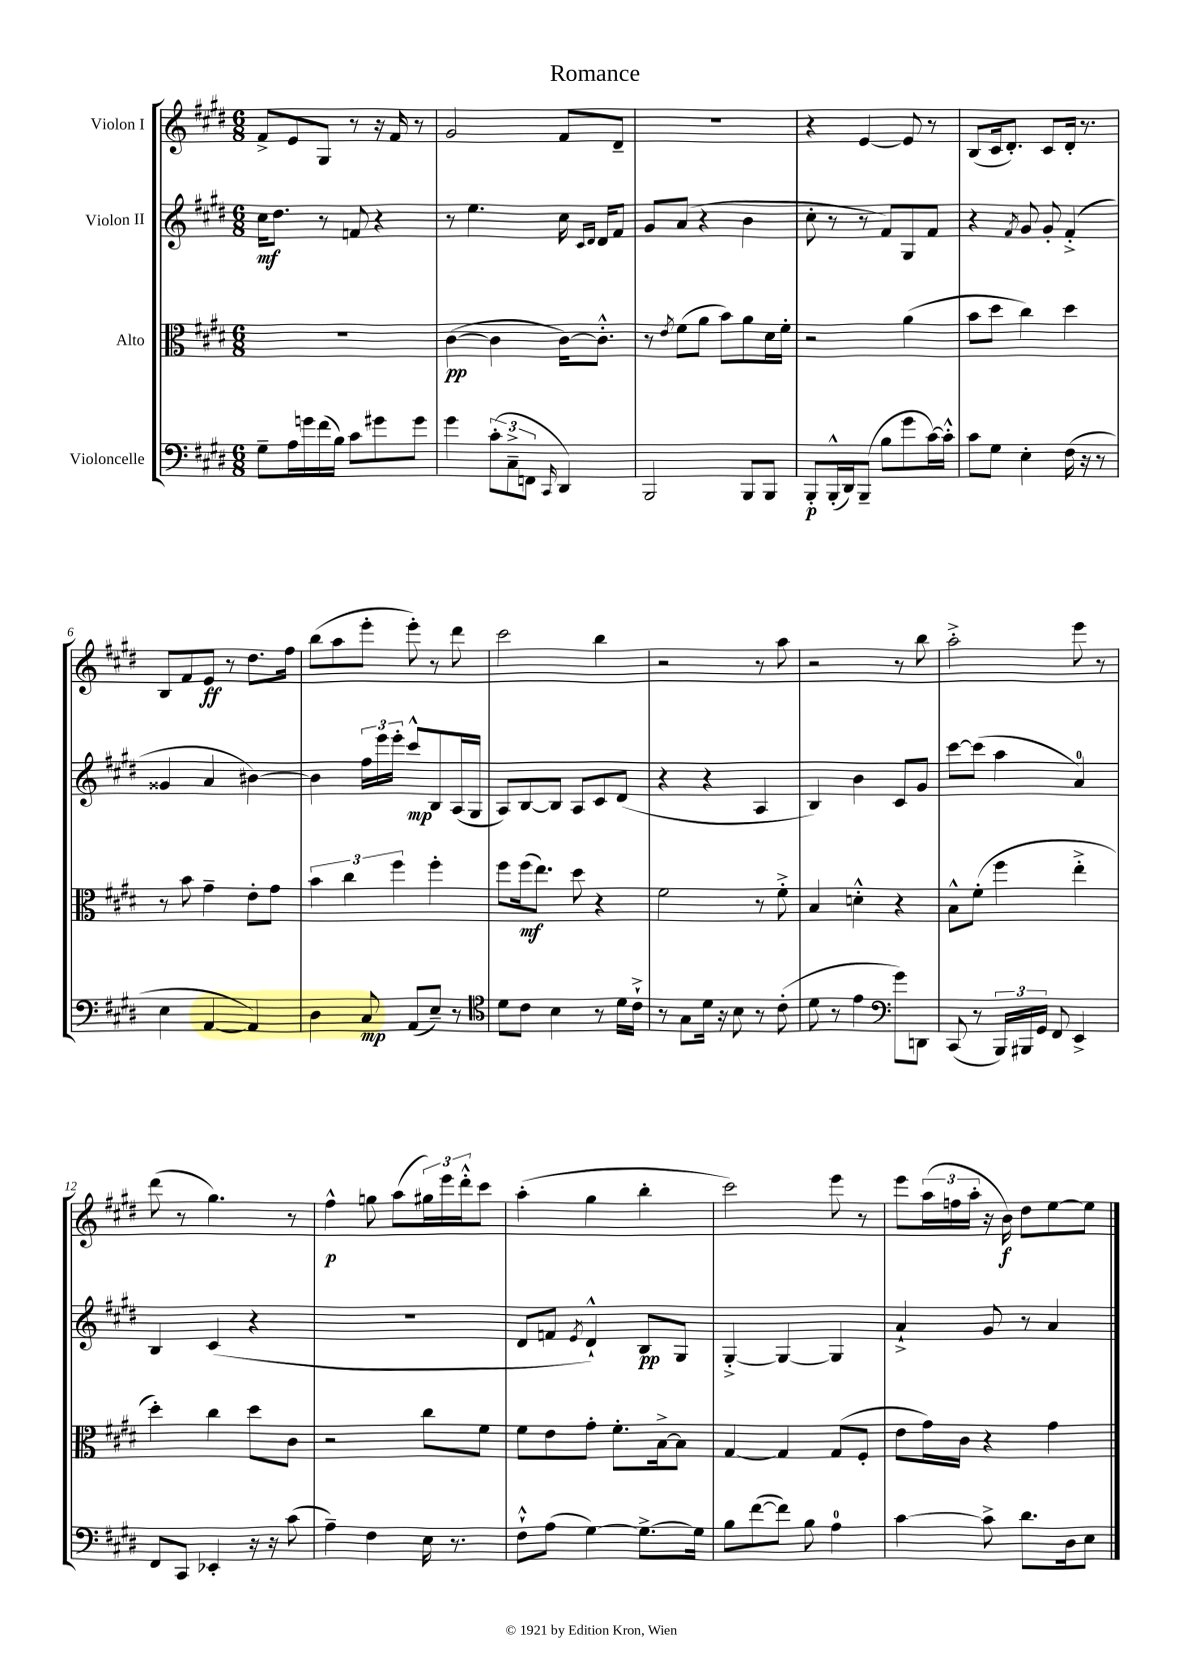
\header { title = "Romance" }
<<
\new StaffGroup <<
\new Staff = "s0" \with { instrumentName = "Violon I" } {
    \clef treble \key e \major \numericTimeSignature \time 6/8
    fis'8-> e'8 gis8 r8 r16 fis'16 r8 |
    gis'2 fis'8 dis'8-- |
    R2. |
    r4 e'4~ e'8 r8 |
    b8( cis'16 dis'8.-.) cis'8 dis'16-. r8. |
    b8 fis'8 e'8\ff r8 dis''8. fis''16 |
    b''8( a''8 e'''8-. e'''8-.) r8 dis'''8 |
    cis'''2 b''4 |
    r2 r8 a''8 |
    r2 r8 b''8 |
    a''2-.-> e'''8 r8 |
    dis'''8( r8 gis''4.) r8 |
    fis''4-^\p g''8 a''8( \tuplet 3/2 { gis''16) e'''16 dis'''16-.-^ } cis'''8 |
    a''4-.( gis''4 b''4-. |
    cis'''2) e'''8 r8 |
    e'''8 \tuplet 3/2 { a''16( f''16 a''16-. } r16 b'16\f) dis''8 e''8~ e''8 \bar "|." |
}
\new Staff = "s1" \with { instrumentName = "Violon II" } {
    \clef treble \key e \major \numericTimeSignature \time 6/8
    cis''16\mf dis''8. r8 f'8 r4 |
    r8 e''4. cis''16 \grace { cis'16 dis'16 } dis'16 fis'8 |
    gis'8 a'8( r4 b'4 |
    cis''8-. r8 r8 fis'8) gis8 fis'8 |
    r4 \acciaccatura { fis'8 } gis'8 gis'8-. fis'4-.->( |
    gisis'4 a'4 bis'4~) |
    bis'4 \tuplet 3/2 { fis''16 e'''16 e'''16-. } cis'''8-^\mp b8 a16( gis16 |
    a8) b8~ b8 a8 cis'8 dis'8( |
    r4 r4 a4 |
    b4) b'4 cis'8 gis'8 |
    cis'''8~ cis'''8( a''4 a'4-0) |
    b4 cis'4( r4 |
    R2. |
    dis'8 f'8 \acciaccatura { e'8 } dis'4-!-^) b8\pp gis8 |
    gis4~-.-> gis4~ gis4 |
    a'4-!-> gis'8 r8 a'4 \bar "|." |
}
\new Staff = "s2" \with { instrumentName = "Alto" } {
    \clef alto \key e \major \numericTimeSignature \time 6/8
    R2. |
    cis'4~\pp( cis'4 cis'16~) cis'8.-.-^ |
    r8 \acciaccatura { e'8 } fis'8( a'8 b'8) a'8 dis'16 fis'16-. |
    r2 a'4( |
    b'8 dis''8 cis''4) dis''4 |
    r8 b'8 gis'4-- e'8-. gis'8 |
    \tuplet 3/2 { b'4 cis''4 fis''4 } fis''4-. |
    fis''8 fis''16\mf( e''8.) dis''8 r4 |
    fis'2 r8 fis'8-.-> |
    b4 d'4-.-^ r4 |
    b8-^ fis'8-.( fis''4 e''4-.-> |
    dis''4-.) cis''4 dis''8 cis'8 |
    r2 cis''8 fis'8 |
    fis'8 e'8 gis'8-. fis'8.-. b16~-> b8 |
    gis4~ gis4 gis8( fis8-. |
    e'8 gis'16) cis'16 r4 gis'4 \bar "|." |
}
\new Staff = "s3" \with { instrumentName = "Violoncelle" } {
    \clef bass \key e \major \numericTimeSignature \time 6/8
    gis8-- a16 g'16 fis'16( b16) cis'8 gis'8 gis'8 |
    gis'4 \tuplet 3/2 { cis'8-.( cis8---> f,8 } \grace { cis,16 } dis,4) |
    b,,2 b,,8 b,,8 |
    b,,8-.\p b,,16-.-^( dis,16) b,,8--( b8 gis'8 cis'16~) cis'16-.-^ |
    cis'8 gis8 e4-. fis16( r16 r8 |
    e4 a,4~ a,4) |
    dis4 cis8\mp a,8( e8--) r8 |
    \clef tenor dis'8 cis'8 b4 r8 dis'16 cis'16-!-> |
    r8 gis8 dis'16 r16 b8 r8 cis'8-.( |
    dis'8 r8 e'4 \clef bass gis'8) d,8 |
    cis,8( r8 \tuplet 3/2 { b,,16) bis,,16 gis,16 } fis,8 e,4-> |
    fis,8 cis,8 ees,4-. r16 r16 cis'8( |
    a4--) fis4 e16 r8. |
    fis8-!-^ a8( gis4~) gis8.~-> gis16 |
    b8 fis'8~( fis'8) b8 a4-0 |
    cis'4~ cis'8-> dis'8. dis16 e8 \bar "|." |
}
>>
>>
